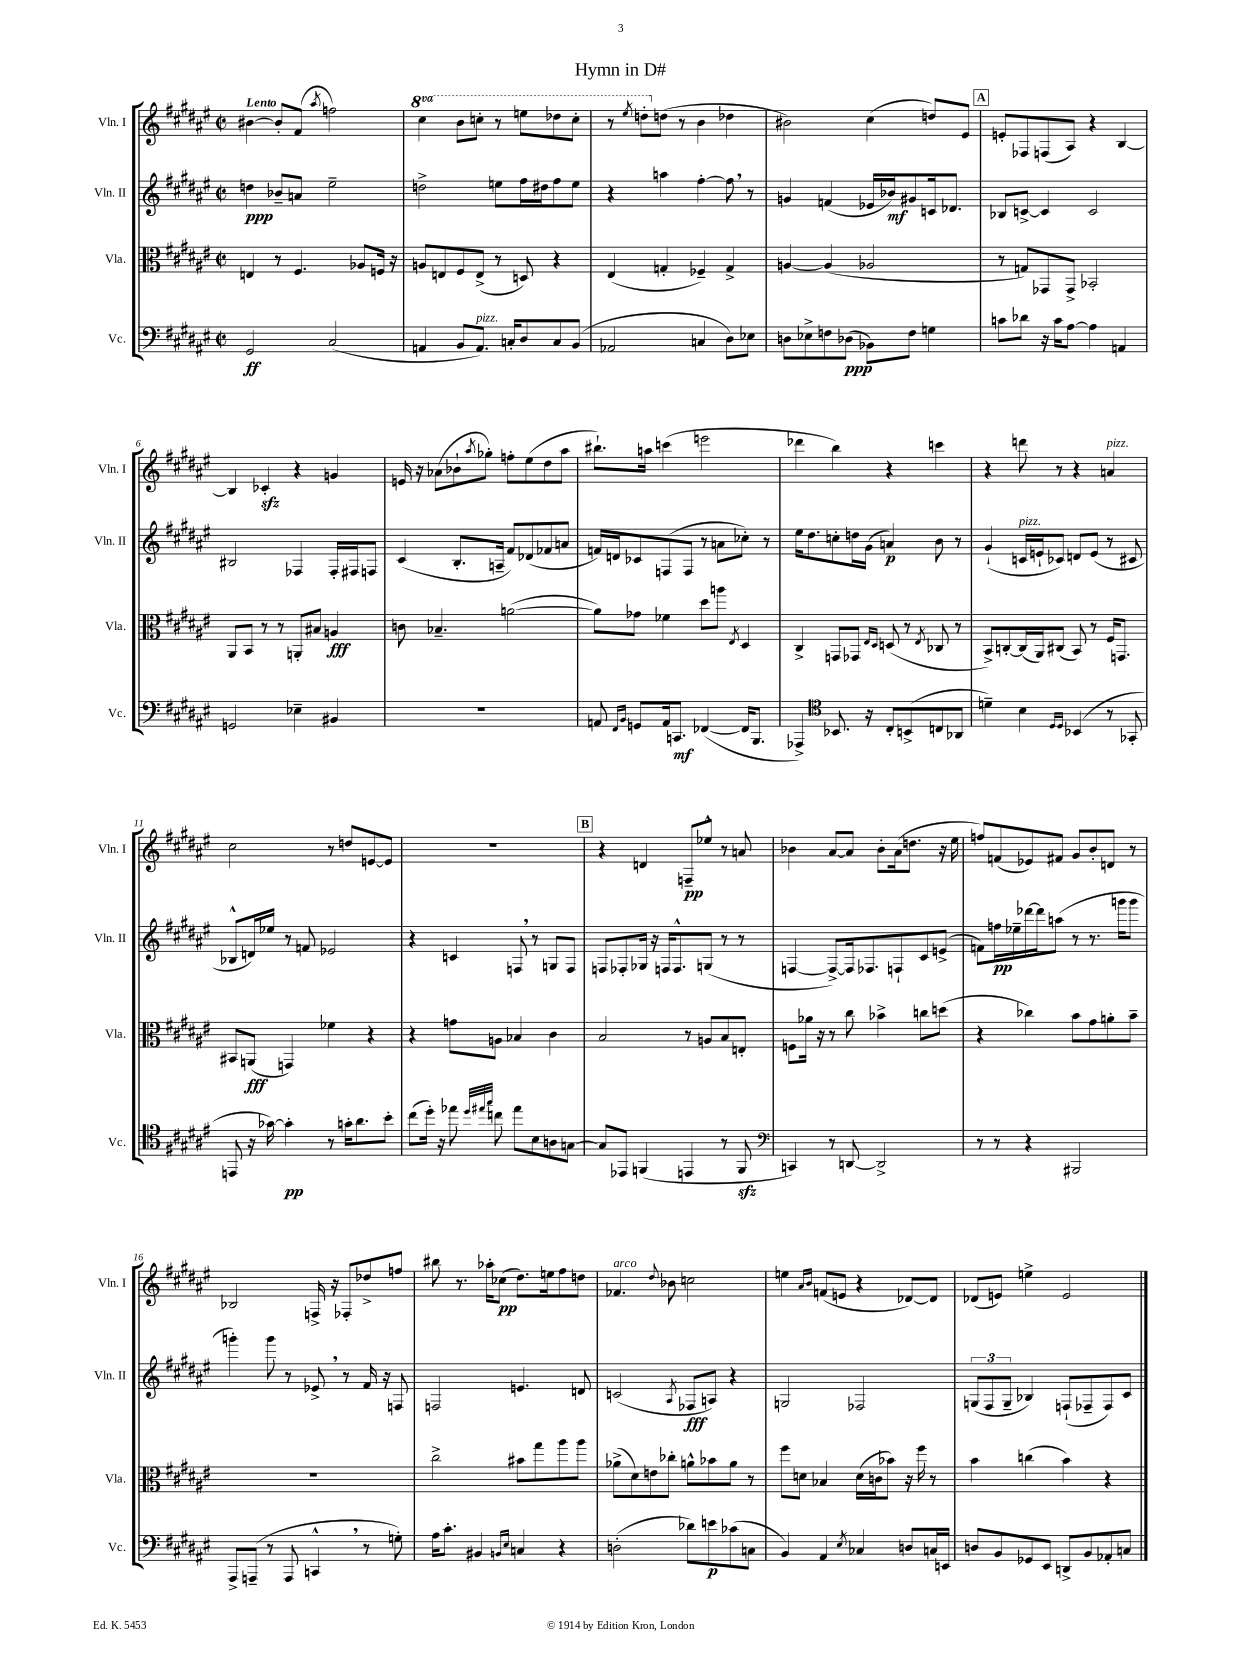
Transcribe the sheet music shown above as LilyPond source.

\header { title = "Hymn in D#" }
<<
\new StaffGroup <<
\new Staff = "s0" \with { instrumentName = "Vln. I" shortInstrumentName = "Vln. I" } {
    \clef treble \key fis \major \defaultTimeSignature \time 2/2 \set Staff.ottavationMarkups = #ottavation-simple-ordinals \tempo "Lento"
    bis'4~ bis'8-. fis'8( \acciaccatura { ais''8 } f''2) |
    \ottava #1 cis'''4 b''8 c'''8-. r8 e'''8 des'''8 c'''8-. |
    r8 \acciaccatura { eis'''8 } d'''8-. \ottava #0 d''8( r8 b'4 des''4 |
    bis'2) cis''4( d''8) eis'8 |
    \mark \markup { \box "A" } e'8-. fes8 f8( ais8) r4 b4~ |
    b4 ces'4-.\sfz r4 g'4 |
    e'16 r16 aes'8( bes'8-! \acciaccatura { ais''8 } ges''8-.) f''8-. eis''8( dis''8 ais''8 |
    bis''8.-!) a''16 c'''4( e'''2 |
    des'''4 b''4) r4 c'''4 |
    r4 d'''8 r8 r4 a'4^\markup { \italic "pizz." } |
    cis''2 r8 d''8 e'8~ e'8 |
    R1 |
    \mark \markup { \box "B" } r4 d'4 f8--\pp ees''8-^ r8 a'8 |
    bes'4 ais'8~ ais'8 bes'8-. ais'16( d''8. r16 eis''16 |
    f''8) f'8( ees'8) fis'8 gis'8 b'8-. d'8 r8 |
    bes2 f16-> r16 fes8-. des''8-> f''8 |
    bis''8 r8. aes''16-. ces''8\pp( dis''8.) e''16 fis''8 d''8 |
    fes'4.^\markup { \italic "arco" } \appoggiatura { dis''8 } bes'8 c''2 |
    e''4 \grace { ais'16 b'16 } f'8( e'8 r4 des'8~) des'8 |
    des'8( e'8) e''4-> e'2 \bar "|." |
}
\new Staff = "s1" \with { instrumentName = "Vln. II" shortInstrumentName = "Vln. II" } {
    \clef treble \key fis \major \defaultTimeSignature \time 2/2
    d''4\ppp bes'8-- a'8 eis''2-- |
    d''2-> e''8 fis''16 dis''16 fis''8 e''8 |
    r4 a''4 fis''4~-. fis''8 \breathe r8 |
    g'4 f'4( ees'16 bes'16\mf) gis'8 c'16 des'8. |
    \mark \markup { \box "A" } bes8 c'8~-> c'4 c'2 |
    bis2 fes4 fes16-. fis16 f8 |
    cis'4( b8.-. a16-- fis'8) des'8( fes'8 a'8 |
    f'16) d'16 ces'8 f8( f8 r8 a'8 ces''8-.) r8 |
    eis''16 dis''8. c''8-. d''16 gis'16( a'4\p) b'8 r8 |
    gis'4-!( c'16^\markup { \italic "pizz." } e'16-! ces'8) d'8 e'8( r8 cis'8 |
    bes8-^ d'16) ees''16 r8 f'8 ees'2 |
    r4 c'4 f8 \breathe r8 g8 f8 |
    \mark \markup { \box "B" } f8 fes8-. ges16 r16 f16 f8.-^ g8( r8 r8 |
    f4~ f8~->) f16 fes8. f8-! cis'8 e'8->( |
    f'8) f''16\pp ees''16-- des'''16~ des'''16 a''8( r8 r8. g'''16 g'''8 |
    g'''4-.) g'''8 r8 ees'8-> \breathe r8 fis'16 r16 f8 |
    f2 e'4. d'8 |
    c'2( \acciaccatura { ais8 } fes8\fff a8) r4 |
    g2 fes2 |
    \tuplet 3/2 { g8( fis8 g8-- } bes4) f8-!( fes8-- fes8) cis'8 \bar "|." |
}
\new Staff = "s2" \with { instrumentName = "Vla." shortInstrumentName = "Vla." } {
    \clef alto \key fis \major \defaultTimeSignature \time 2/2
    e4 r8 fis4. aes8 f16 r16 |
    a8 e8 fis8 e8->( r8 d8) r4 |
    eis4( g4-. fes4--) g4-> |
    a4~ a4( aes2 |
    \mark \markup { \box "A" } r8 g8) ges,8 ges,8-> bes,2-. |
    ais,8 b,8 r8 r8 a,8-. bis8 a4\fff |
    c'8 bes4.-- a'2~( |
    a'8) ges'8 fes'4 dis''8 a''8 \acciaccatura { eis8 } dis4 |
    cis4-> g,8 ges,8 \grace { eis16 dis16 } d8( r8 \acciaccatura { eis8 } ces8 r8 |
    b,8->) c8~-. c16( ais,16) cis8( b,8) r8 fis16 g,8. |
    bis,8 a,8\fff( g,4) fes'4 r4 |
    r4 g'8 a8 bes4 cis'4 |
    \mark \markup { \box "B" } b2 r8 a8 b8 e8-. |
    f8 aes'16 r16 r8 cis''8 bes'4-> c''8 d''8( |
    r4 ces''4) b'8 gis'8 a'8-. b'8-- |
    R1 |
    cis''2-> bis'8 gis''8 ais''8 ais''8 |
    aes'8->( dis'8) e'8 ces''8-. a'8-^ bes'8 a'8 r8 |
    fis''8 d'8 bes4 d'16( c'16 bes'8) r16 fis''16 r8 |
    b'4 c''4( b'4) r4 \bar "|." |
}
\new Staff = "s3" \with { instrumentName = "Vc." shortInstrumentName = "Vc." } {
    \clef bass \key fis \major \defaultTimeSignature \time 2/2
    gis,2\ff cis2( |
    a,4 b,8 a,8.^\markup { \italic "pizz." }) c16-. dis8 c8 b,8( |
    aes,2 c4 dis8) ees8 |
    d8 ees8-> f8 des8\ppp( bes,8) f8 g4 |
    \mark \markup { \box "A" } c'8 des'8 r16 c'16 ais8~ ais4 a,4 |
    g,2 ees4-- bis,4 |
    R1 |
    a,8 \grace { fis,16 b,16 } g,8 a,16 c,8.\mf fes,4~( fes,16 b,,8. |
    aes,,4->) \clef tenor bes,8. r16 cis8-. b,8->( c8 aes,8 |
    d'4--) b4 \grace { dis16 dis16 } bes,4( r8 ges,8-. |
    e,8 r16 ges'16~) ges'4-.\pp r8 g'16-. ais'8. b'8-. |
    cis''8( dis''16-.) r16 ees''8 \grace { dis''32 eis''32 gis''32 } c''8 eis''8 b8 a8 g8~ |
    \mark \markup { \box "B" } g8 ees,8 f,4( e,4 r8 f,8\sfz |
    \clef bass c,4) r8 d,8~ d,2-> |
    r8 r8 r4 bis,,2 |
    ais,,8-> a,,8--( r8 a,,8 c,4-^ \breathe r8 g8-.) |
    ais16 cis'8.-. bis,4 \grace { b,16 eis16 } c4 r4 |
    d2-.( des'8) e'8\p ces'8( c8 |
    b,4) ais,4 \acciaccatura { eis8 } ces4 d8 c16 e,16 |
    d8 b,8 ges,8 eis,8 d,8-> b,8 aes,8-. c8 \bar "|." |
}
>>
>>
